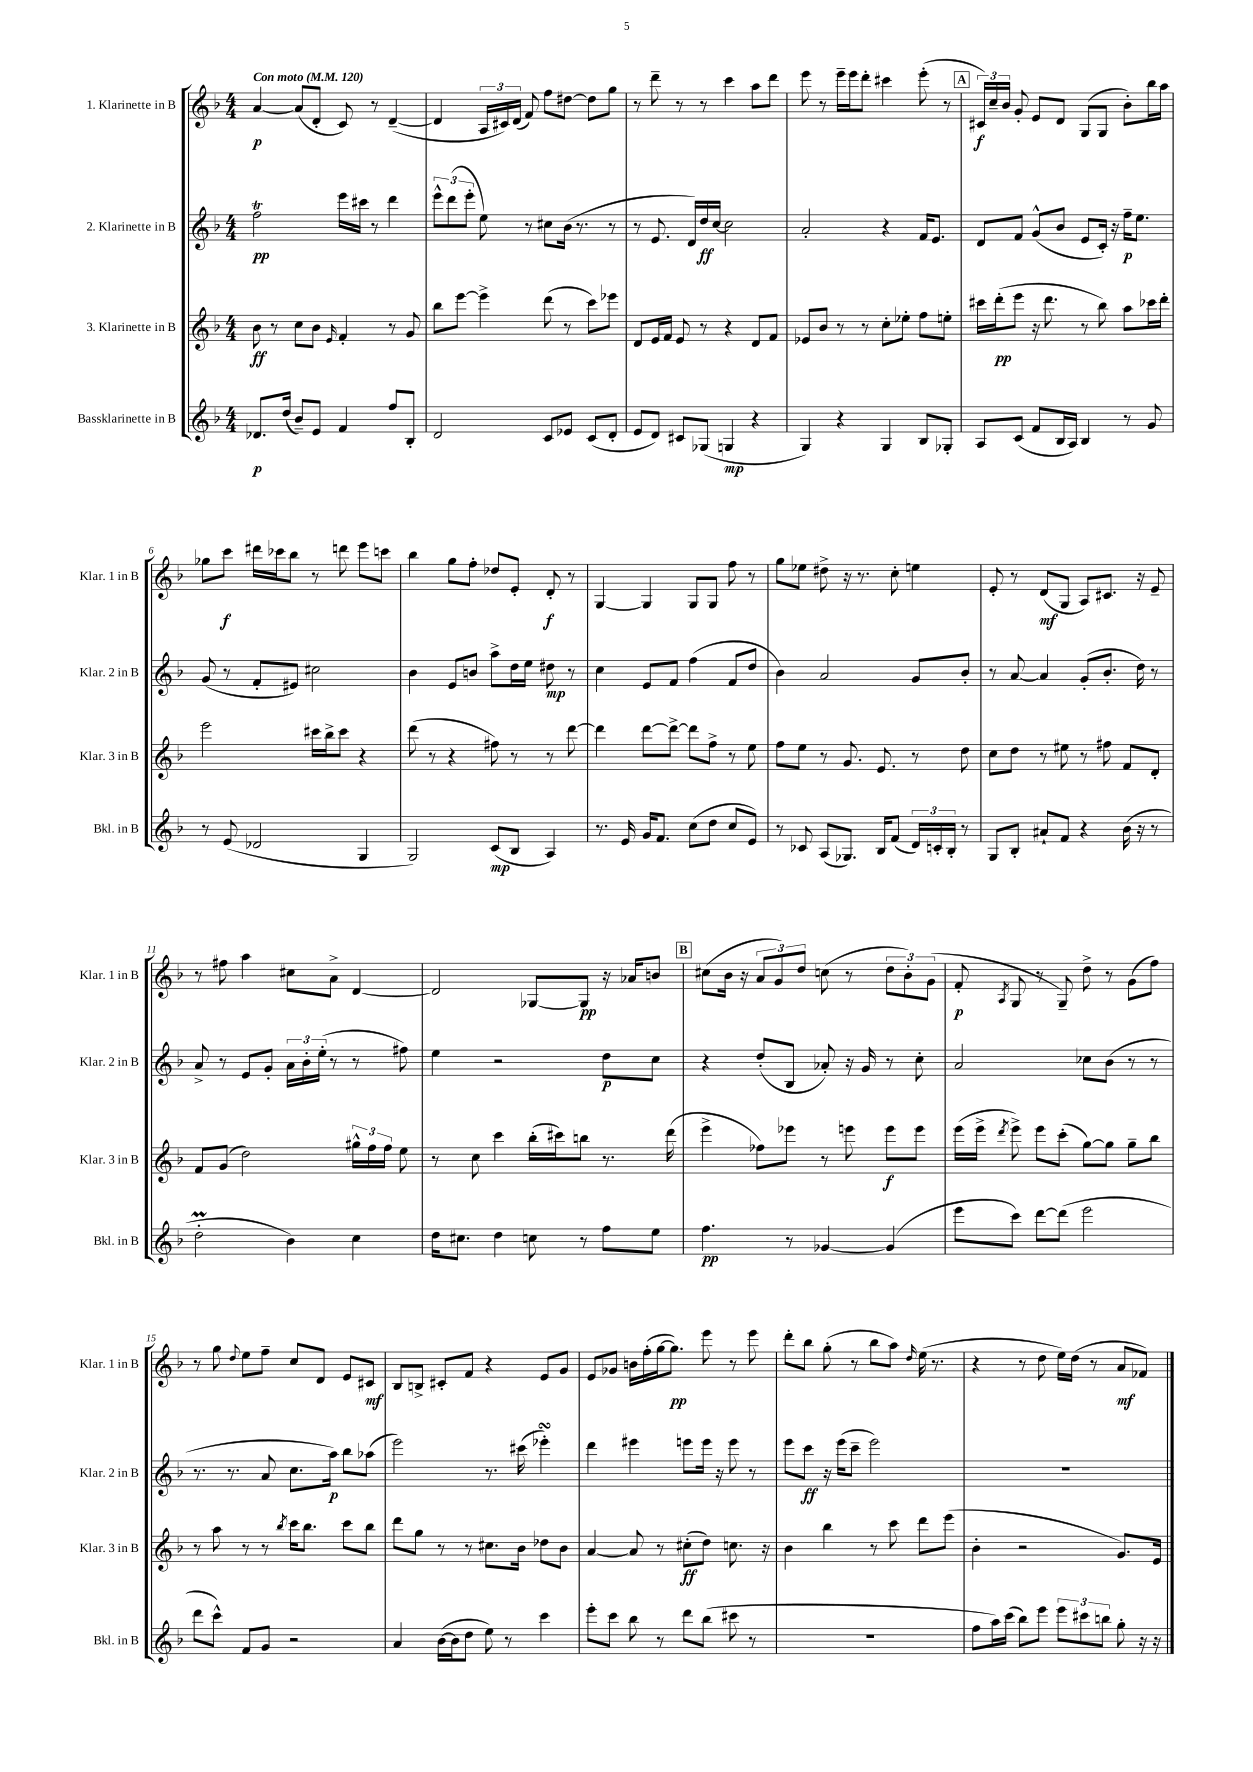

**kern	**dynam	**kern	**dynam	**kern	**dynam	**kern	**dynam
*part4	*part4	*part3	*part3	*part2	*part2	*part1	*part1
*staff4	*staff4	*staff3	*staff3	*staff2	*staff2	*staff1	*staff1
*I"Bassklarinette in B	*	*I"3. Klarinette in B	*	*I"2. Klarinette in B	*	*I"1. Klarinette in B	*
*I'Bkl. in B	*	*I'Klar. 3 in B	*	*I'Klar. 2 in B	*	*I'Klar. 1 in B	*
*clefG2	*	*clefG2	*	*clefG2	*	*clefG2	*
*k[b-]	*	*k[b-]	*	*k[b-]	*	*k[b-]	*
*M4/4	*	*M4/4	*	*M4/4	*	*M4/4	*
*MM120	*	*MM120	*	*MM120	*	*MM120	*
=1	=1	=1	=1	=1	=1	=1	=1
!	!	!	!	!	!	!LO:TX:a:B:t=Con moto	!
8.d-X/L	p	8b-\	ff	2ffT\	pp	[4a/	p
.	.	8r	.	.	.	.	.
(16dd/Jk	.	.	.	.	.	.	.
8b-~/L)	.	8cc\L	.	.	.	(8a/L]	.
8e/J	.	8b-\J	.	.	.	8d'/J	.
.	.	16qqe/	.	.	.	.	.
4f/	.	4f'/	.	16eee\LL	.	8c/)	.
.	.	.	.	16ccc#X\JJ	.	.	.
.	.	.	.	8r	.	8r	.
8ff/L	.	8r	.	4ddd\	.	([4d~/	.
8B-'/J	.	8g/	.	.	.	.	.
=2	=2	=2	=2	=2	=2	=2	=2
2d/	.	8bb-\L	.	12eee^^\L	.	4d/]	.
.	.	.	.	(12ddd\	.	.	.
.	.	[8eee\J	.	.	.	.	.
.	.	.	.	12eee'\J	.	.	.
.	.	4eee^\]	.	8ee\)	.	24A/LL	.
.	.	.	.	.	.	24c#X/)	.
.	.	.	.	.	.	(24d/JJ	.
.	.	.	.	8r	.	8f/)	.
8c/L	.	(8ddd\	.	8cc#X\L	.	8ff\L	.
8e-X/J	.	8r	.	(16b-\Jk	.	[8dd#X\J	.
.	.	.	.	8.r	.	.	.
(8c/L	.	8ccc\L)	.	.	.	8dd#\L]	.
8d'/J	.	8eee-X\J	.	8r	.	8gg\J	.
=3	=3	=3	=3	=3	=3	=3	=3
8e/L	.	8d/L	.	8r	.	8r	.
8d/J)	.	16e/L	.	8.e/	.	8ddd~\	.
.	.	16f/JJ	.	.	.	.	.
8c#X/L	.	8e/	.	.	.	8r	.
.	.	.	.	16d/LL)	.	.	.
(8G-X/J	.	8r	.	16dd/	ff	8r	.
.	.	.	.	[16cc/JJ	.	.	.
4Gn/	mp	4r	.	2cc\]	.	4ccc\	.
4r	.	8d/L	.	.	.	8aa\L	.
.	.	8f/J	.	.	.	8ddd\J	.
=4	=4	=4	=4	=4	=4	=4	=4
4G/)	.	8e-X/L	.	2a'/	.	8eee\	.
.	.	8b-/J	.	.	.	8r	.
4r	.	8r	.	.	.	16eee~\LL	.
.	.	.	.	.	.	16eee\J	.
.	.	8r	.	.	.	8ddd'\J	.
4G/	.	8cc'\L	.	4r	.	4ccc#X\	.
.	.	8ee-X'\J	.	.	.	.	.
8B-/L	.	8ff\L	.	16f/KL	.	(8eee'\	.
.	.	.	.	8.e/J	.	.	.
8G-X'/J	.	8een'\J	.	.	.	8r	.
!!LO:REH:place=s1:t=A
=5	=5	=5	=5	=5	=5	=5	=5
8A/L	.	16ccc#X\LL	.	8d/L	.	24c#X/LL)	f
.	.	.	.	.	.	24cc~/	.
.	.	(16ddd'\J	pp	.	.	.	.
.	.	.	.	.	.	24b-/JJ	.
(8c/J	.	8eee\J	.	8f/J	.	8g'/	.
8f/L	.	16r	.	(8g^^/L	.	8e/L	.
.	.	8.ddd\	.	.	.	.	.
16B-/L	.	.	.	8b-/J	.	8d/J	.
16A/JJ)	.	.	.	.	.	.	.
4B-/	.	8r	.	8e/L	.	(8G/L	.
.	.	8bb-\)	.	16c'/Jk)	.	8G/J	.
.	.	.	.	16r	.	.	.
8r	.	8aa\L	.	16ff~\KL	p	8b-'\L)	.
.	.	.	.	8.ee\J	.	.	.
8g/	.	16ccc-X\L	.	.	.	16bb-\L	.
.	.	16ddd'\JJ	.	.	.	16aa\JJ	.
!!LO:LB:g=z
=6	=6	=6	=6	=6	=6	=6	=6
8r	.	2eee\	.	(8g/	.	8gg-X\L	.
(8e/	.	.	.	8r	.	8ccc\J	f
2d-X/	.	.	.	8f'/L	.	16ddd#X\LL	.
.	.	.	.	.	.	16ccc-X\J	.
.	.	.	.	8e#X/J)	.	8bb-\J	.
.	.	16ccc#X\LL	.	2cc#X\	.	8r	.
.	.	16bb-^\J	.	.	.	.	.
.	.	8ccc#\J	.	.	.	8dddn\	.
4G/	.	4r	.	.	.	8eee\L	.
.	.	.	.	.	.	8cccn\J	.
=7	=7	=7	=7	=7	=7	=7	=7
2G/)	.	(8ddd\	.	4b-\	.	4bb-\	.
.	.	8r	.	.	.	.	.
.	.	4r	.	8e/L	.	8gg\L	.
.	.	.	.	8bn/J	.	8ff'\J	.
(8c/L	mp	8ff#X\)	.	8aa^\L	.	8dd-X/L	.
8B-/J	.	8r	.	16dd\L	.	8e'/J	.
.	.	.	.	16ee\JJ	.	.	.
4A/)	.	8r	.	8dd#X\	mp	8d'/	f
.	.	[8ddd\	.	8r	.	8r	.
=8	=8	=8	=8	=8	=8	=8	=8
8.r	.	4ddd\]	.	4cc\	.	[4G/	.
16e/	.	.	.	.	.	.	.
16g/KL	.	[8ddd\L	.	8e/L	.	4G/]	.
8.f/J	.	.	.	.	.	.	.
.	.	8ddd^\J_	.	8f/J	.	.	.
(8cc\L	.	8ddd\L]	.	(4ff\	.	8G/L	.
8dd\J	.	8ff^\J	.	.	.	8G/J	.
8cc/L	.	8r	.	8f/L	.	8ff\	.
8e/J)	.	8ee\	.	8dd/J	.	8r	.
=9	=9	=9	=9	=9	=9	=9	=9
8r	.	8ff\L	.	4b-\)	.	8gg\L	.
8c-X/	.	8ee\J	.	.	.	8ee-X\J	.
(8A/L	.	8r	.	2a/	.	8dd#X^\	.
8.G-X/J)	.	8.g/	.	.	.	16r	.
.	.	.	.	.	.	8.r	.
16B-/KL	.	8.e/	.	.	.	.	.
(8f/J	.	.	.	.	.	8cc'\	.
24d/LL)	.	8r	.	8g/L	.	4een\	.
24cn'/	.	.	.	.	.	.	.
24B-'/JJ	.	.	.	.	.	.	.
8r	.	8dd\	.	8b-'/J	.	.	.
=10	=10	=10	=10	=10	=10	=10	=10
8G/L	.	8cc\L	.	8r	.	8e'/	.
8B-'/J	.	8dd\J	.	[8a/	.	8r	.
8a#X`/L	.	8r	.	4a/]	.	(8d/L	mf
8f/J	.	8ee#X\	.	.	.	8G/J	.
4r	.	8r	.	(8g'/L	.	8A/L)	.
.	.	8ff#X\	.	8.b-'/J	.	8.c#X/J	.
(16b-\	.	8f/L	.	.	.	.	.
16r	.	.	.	16dd\)	.	16r	.
8r	.	8d'/J	.	8r	.	8e~/	.
!!LO:LB:g=z
=11	=11	=11	=11	=11	=11	=11	=11
2ddM'\	.	8f/L	.	8a^/	.	8r	.
.	.	(8g/J	.	8r	.	8ff#X\	.
.	.	2dd\)	.	8e/L	.	4aa\	.
.	.	.	.	8g'/J	.	.	.
4b-\)	.	.	.	24a\LL	.	8cc#X\L	.
.	.	.	.	24b-'\	.	.	.
.	.	.	.	(24ee'\JJ	.	.	.
.	.	.	.	8r	.	8a^\J	.
4cc\	.	24gg#X^^\LL	.	8r	.	[4d/	.
.	.	24ff\	.	.	.	.	.
.	.	24ff\JJ	.	.	.	.	.
.	.	8ee\	.	8ff#X\)	.	.	.
=12	=12	=12	=12	=12	=12	=12	=12
16dd\KL	.	8r	.	4ee\	.	2d/]	.
8.cc#X\J	.	.	.	.	.	.	.
.	.	8cc\	.	.	.	.	.
4dd\	.	4ccc\	.	2r	.	.	.
8ccn\	.	(16bb-'\LL	.	.	.	[8G-X/L	.
.	.	16ccc#X\J)	.	.	.	.	.
8r	.	8bbn\J	.	.	.	8G-/J]	pp
8ff\L	.	8.r	.	8dd\L	p	16r	.
.	.	.	.	.	.	16a-X/KL	.
8ee\J	.	.	.	8cc\J	.	8bn/J	.
.	.	(16ddd\	.	.	.	.	.
!!LO:REH:place=s1:t=B
=13	=13	=13	=13	=13	=13	=13	=13
4.ff\	pp	4eee^\	.	4r	.	(8cc#X\L	.
.	.	.	.	.	.	16b-\Jk	.
.	.	.	.	.	.	16r	.
.	.	8ff-X\L)	.	(8dd'/L	.	12a/L	.
.	.	.	.	.	.	12g/)	.
8r	.	8eee-X\J	.	8B-/J	.	.	.
.	.	.	.	.	.	12dd/J	.
[4g-X/	.	8r	.	8a-X'/)	.	(8ccn\	.
.	.	8eeen\	.	16r	.	8r	.
.	.	.	.	16g/	.	.	.
(4g-/]	.	8eee\L	f	8r	.	12dd\L	.
.	.	.	.	.	.	12b-'\)	.
.	.	8eee\J	.	8cc'\	.	.	.
.	.	.	.	.	.	(12g\J	.
=14	=14	=14	=14	=14	=14	=14	=14
8eee\L	.	(16eee\LL	.	2a/	.	8f'/	p
.	.	16eee^\JJ	.	.	.	.	.
.	.	8qddd/	.	.	.	8qA/	.
8ccc\J)	.	8eee^\)	.	.	.	8G/	.
[8ddd\L	.	8eee\L	.	.	.	8r	.
(8ddd\J]	.	(8ccc'\J	.	.	.	8G~/)	.
2eee\	.	[8gg\L)	.	8cc-X\L	.	8dd^\	.
.	.	8gg\J]	.	(8b-\J	.	8r	.
.	.	8gg~\L	.	8r	.	(8g\L	.
.	.	8bb-\J	.	8r	.	8ff\J)	.
!!LO:LB:g=z
=15	=15	=15	=15	=15	=15	=15	=15
8ddd\L	.	8r	.	8.r	.	8r	.
8ccc^^\J)	.	8aa\	.	.	.	8gg\	.
.	.	.	.	8.r	.	.	.
.	.	.	.	.	.	8qqdd/	.
8f/L	.	8r	.	.	.	8ee\L	.
8g/J	.	8r	.	8a/	.	8ff~\J	.
.	.	8qbb-/	.	.	.	.	.
2r	.	16ccc\KL	.	8.cc\L	.	8cc/L	.
.	.	8.bb-\J	.	.	.	.	.
.	.	.	.	.	.	8d/J	.
.	.	.	.	16aa\Jk)	p	.	.
.	.	8ccc\L	.	8bb-\L	.	8e/L	.
.	.	8bb-\J	.	(8aa-X\J	.	8c#X/J	mf
=16	=16	=16	=16	=16	=16	=16	=16
4a/	.	8ddd\L	.	2eee\)	.	8B-/L	.
.	.	8gg\J	.	.	.	8Bn^/J	.
([16b-\LL	.	8r	.	.	.	8c#X'/L	.
16b-\J]	.	.	.	.	.	.	.
8dd\J	.	8r	.	.	.	8f/J	.
8ee\)	.	8.cc#X\L	.	8.r	.	4r	.
8r	.	.	.	.	.	.	.
.	.	16b-\Jk	.	(16ccc#X\	.	.	.
4ccc\	.	8dd-X\L	.	4eee-XsSSs'\)	.	8e/L	.
.	.	8b-\J	.	.	.	8g/J	.
=17	=17	=17	=17	=17	=17	=17	=17
8eee'\L	.	[4a/	.	4ddd\	.	8e/L	.
8ccc\J	.	.	.	.	.	8g-X/J	.
8bb-\	.	8a/]	.	4eee#X\	.	16bn\LL	.
.	.	.	.	.	.	(16ff'\	.
8r	.	8r	.	.	.	[16gg\J	.
.	.	.	.	.	.	8.gg\J])	pp
8ddd\L	.	(8cc#X'\L	ff	8eeen\L	.	.	.
(8bb-\J	.	8dd\J)	.	16eee\Jk	.	8eee\	.
.	.	.	.	16r	.	.	.
8ccc#X\	.	8.ccn\	.	8eee\	.	8r	.
8r	.	.	.	8r	.	8eee\	.
.	.	16r	.	.	.	.	.
=18	=18	=18	=18	=18	=18	=18	=18
1r	.	4b-\	.	8eee\L	.	8ddd'\L	.
.	.	.	.	8ccc\J	ff	8bb-\J	.
.	.	4bb-\	.	16r	.	(8gg'\	.
.	.	.	.	(16eee\KL	.	.	.
.	.	.	.	8ccc~\J	.	8r	.
.	.	8r	.	2eee\)	.	8bb-\L	.
.	.	8ccc\	.	.	.	8aa\J)	.
.	.	.	.	.	.	16qqdd/	.
.	.	8ddd\L	.	.	.	(16ee\	.
.	.	.	.	.	.	8.r	.
.	.	(8eee\J	.	.	.	.	.
=19	=19	=19	=19	=19	=19	=19	=19
8ff\L	.	4b-'\	.	1r	.	4r	.
16aa\L)	.	.	.	.	.	.	.
(16ccc\JJ	.	.	.	.	.	.	.
8bb-\L)	.	2r	.	.	.	8r	.
8eee\J	.	.	.	.	.	8dd\	.
12eee\L	.	.	.	.	.	16ee\LL)	.
.	.	.	.	.	.	(16dd\JJ	.
12ccc#X\	.	.	.	.	.	.	.
.	.	.	.	.	.	8r	.
12bbn\J	.	.	.	.	.	.	.
8gg'\	.	8.g/L)	.	.	.	8a/L	mf
16r	.	.	.	.	.	8f-X/J)	.
16r	.	16e/Jk	.	.	.	.	.
==	==	==	==	==	==	==	==
*-	*-	*-	*-	*-	*-	*-	*-
